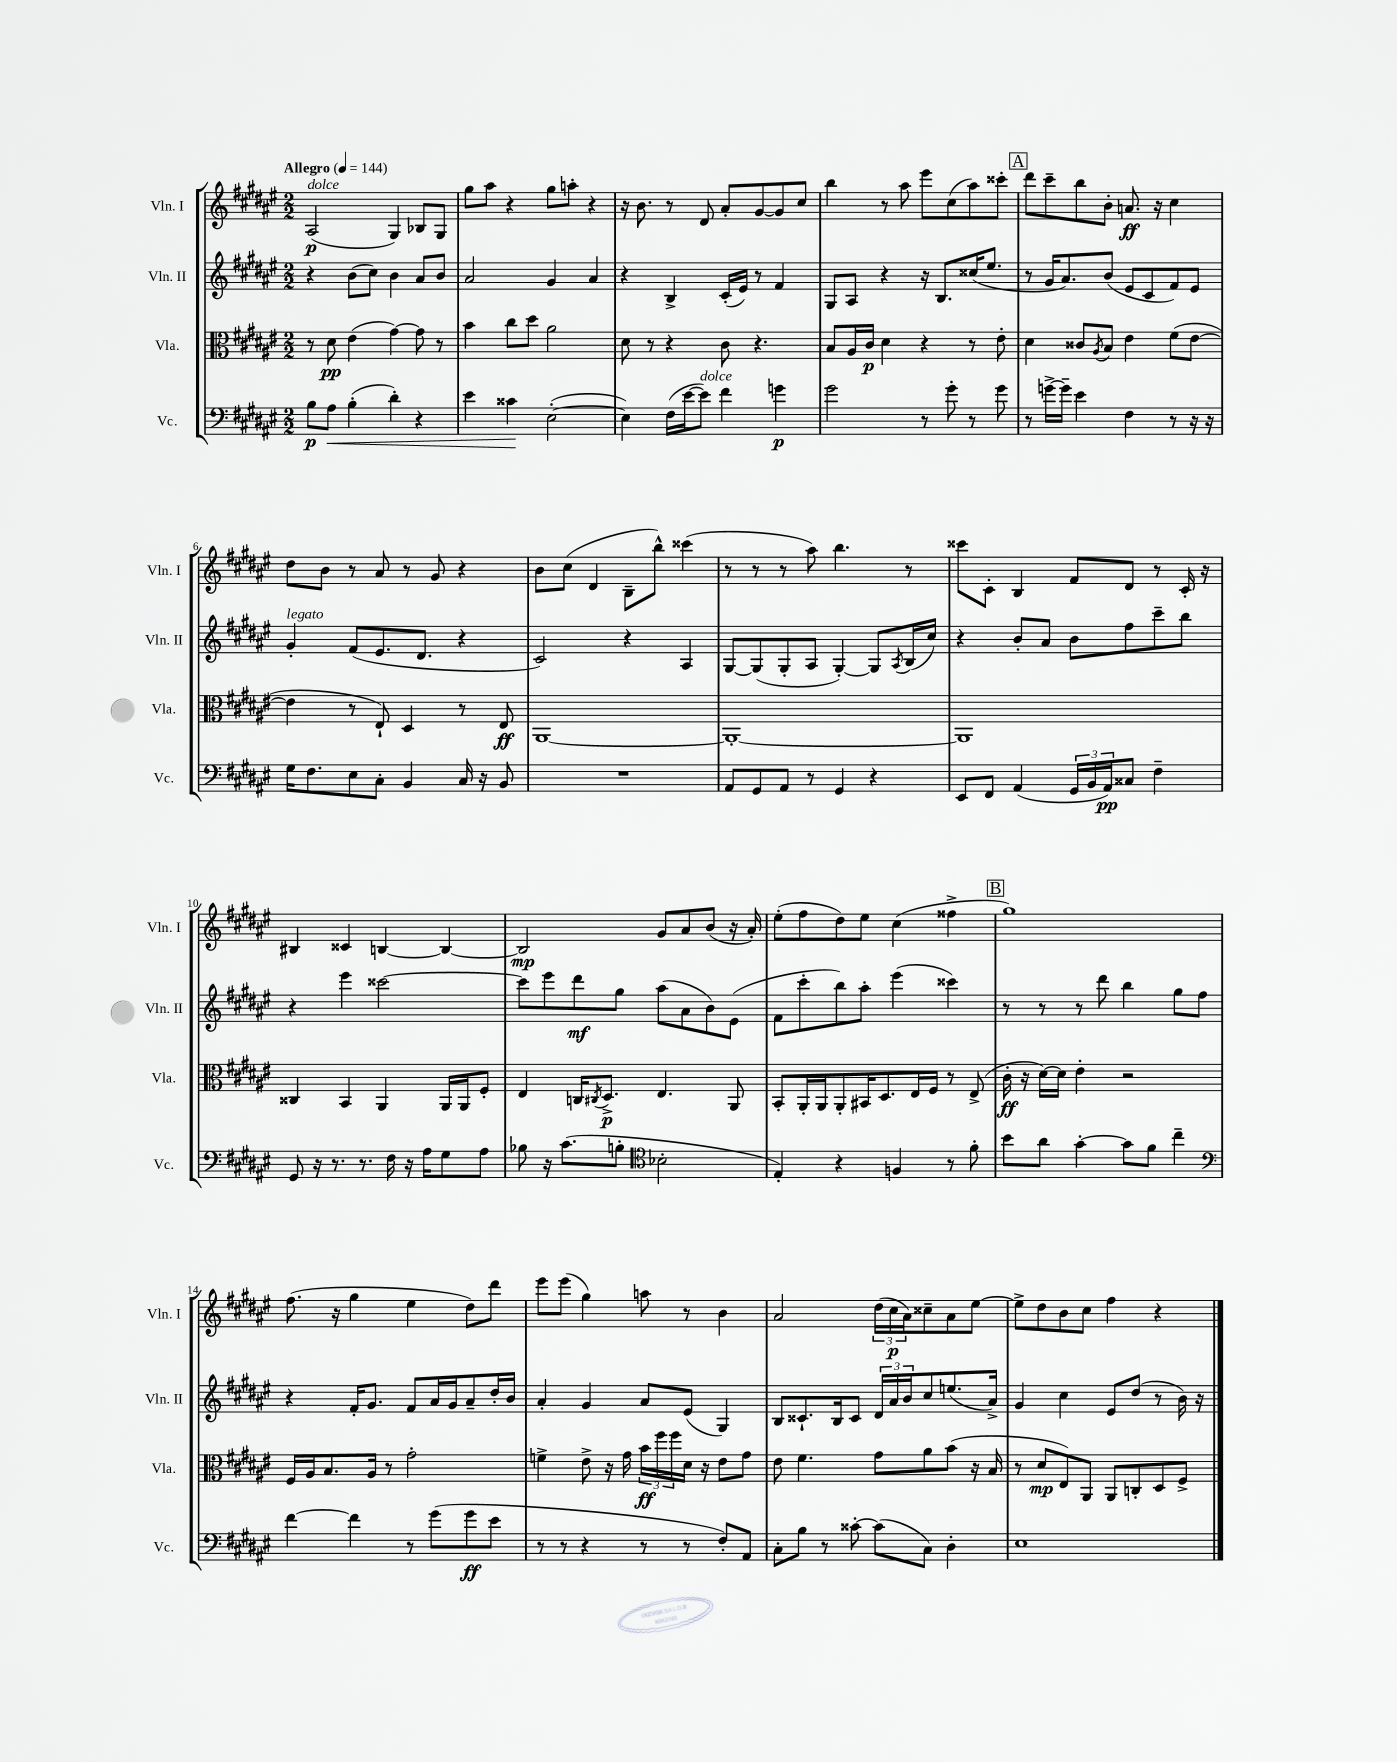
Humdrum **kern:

**kern	**kern	**kern	**kern
*staff4	*staff3	*staff2	*staff1
*clefF4	*clefC3	*clefG2	*clefG2
*k[f#c#g#d#a#e#]	*k[f#c#g#d#a#e#]	*k[f#c#g#d#a#e#]	*k[f#c#g#d#a#e#]
*M2/2	*M2/2	*M2/2	*M2/2
*MM144	*MM144	*MM144	*MM144
8B\L	8r	4r	(2A#/
8A#\J	8d#\	.	.
(4B'\	(4e#\	(8b\L	.
.	.	8cc#\J)	.
4d#'\)	[4g#\)	4b\	4G#/)
4r	8g#\]	8a#/L	8B-/L
.	8r	8b/J	8G#/J
=	=	=	=
4e#\	4b\	2a#/	8gg#\L
.	.	.	8aa#\J
4c##\	8cc#\L	.	4r
.	8dd#\J	.	.
([2E#'\	2a#\	4g#/	8gg#\L
.	.	.	8aa'\J
.	.	4a#/	4r
=	=	=	=
4E#\])	8d#\	4r	16r
.	.	.	8.b\
.	8r	.	.
(16F#\LL	4r	4B^/	8r
[16e#\J	.	.	.
8e#\]J)	.	.	8d#/
4f#\	8c#\	(16c#'/LL	8a#'/L
.	.	16e#/JJ)	.
.	4.r	8r	[8g#/
4g\	.	4f#/	8g#/]
.	.	.	8cc#/J
=	=	=	=
2g#\	8B/L	8G#/L	4bb\
.	16A#/L	8A#/J	.
.	16c#/JJ	.	.
.	4d#\	4r	8r
.	.	.	8aa#\
8r	4r	16r	8eee#\L
.	.	8.B/L	.
8g#'\	.	.	(8cc#\
8r	8r	(16cc##/K	8aa#\)
.	.	8.ee#/J	.
8g#\	8e#'\	.	8ccc##'\J
=	=	=	=
8r	4d#\	8r	8ddd#\L
[16g^\LL	.	16g#/LK	8ccc#~\
16g~\]JJ	.	8.a#/)	.
4e#\	8c##/L	.	8bb\
.	8qA#/	.	.
.	8B/J	(8b/J	8b'\J
4F#\	4e#\	8e#/L	8.a/
.	.	8c#/	.
.	.	.	16r
8r	(8f#\L	8f#/)	4cc#\
16r	[8e#\J	8e#/J	.
16r	.	.	.
=	=	=	=
16G#\LK	4e#\]	4g#'/	8dd#\L
8.F#\	.	.	.
.	.	.	8b\J
8E#\	8r	(8f#/L	8r
8C#'\J	8E#`/)	8.e#/	8a#/
4BB/	4D#/	.	8r
.	.	8.d#/J	.
.	.	.	8g#/
16C#/	8r	4r	4r
16r	.	.	.
8BB/	8E#/	.	.
=	=	=	=
1r	[1AA#	2c#/)	8b\L
.	.	.	(8cc#\J
.	.	.	4d#/
.	.	4r	8B~\L
.	.	.	8bb^^\J)
.	.	4A#/	(4ccc##\
=	=	=	=
8AA#/L	1AA#'_	[8G#/L	8r
8GG#/	.	(8G#/]	8r
8AA#/J	.	8G#'/	8r
8r	.	8A#/J	8aa#\)
4GG#/	.	[4G#'/)	4.bb\
4r	.	8G#/]L	.
.	.	8qA#/	.
.	.	(16B/L	8r
.	.	16cc#/JJ)	.
=	=	=	=
8EE#/L	1AA#]	4r	8ccc##\L
8FF#/J	.	.	8c#'\J
(4AA#/	.	8b'/L	4B/
.	.	8a#/J	.
24GG#/LL	.	8b\L	8f#/L
24BB/	.	.	.
24AA#/J)	.	.	.
8C##/J	.	8ff#\	8d#/J
4F#~\	.	8ccc#~\	8r
.	.	8bb\J	16c#'/
.	.	.	16r
=	=	=	=
8GG#/	4C##/	4r	4B#/
16r	.	.	.
8.r	.	.	.
.	4BB/	4eee#\	4c##/
8.r	.	.	.
.	4AA#/	[2ccc##\	[4B/
16F#\	.	.	.
16r	.	.	.
16A#\LK	.	.	.
8G#\	16AA#/LL	.	4B/_
.	16AA#/J	.	.
8A#\J	8F#'/J	.	.
=	=	=	=
8B-\	4E#/	8ccc##\]L	2B/]
16r	.	8eee#\	.
(8.c#\L	.	.	.
.	16C/LK	8ddd#\	.
.	8qC#/	.	.
.	8.D#^/J	.	.
8B'\J	.	8gg#\J	.
*clefC4	*	*	*
2B-'\	4.E#/	(8aa#\L	8g#/L
.	.	8a#\	8a#/
.	.	8b\)	(8b/J
.	8AA#/	(8e#\J	16r
.	.	.	16a#'/)
=	=	=	=
4E#'/)	8BB'/L	8f#\L	(8ee#'\L
.	16AA#'/L	8ccc#'\	8ff#\
.	16AA#/J	.	.
4r	8AA#'/	8bb\)	8dd#\)
.	16BB#/K	8aa#'\J	8ee#\J
.	8.D#/	.	.
4F/	.	(4eee#\	(4cc#\
.	16E#/L	.	.
.	16F#/JJ	.	.
8r	8r	4ccc##\)	4ff##^\
8f#'\	(8E#^/	.	.
=	=	=	=
8b\L	16c#'\	8r	1gg#)
.	16r	.	.
8a#\J	[16d#\LL)	8r	.
.	16d#\]JJ	.	.
[4g#'\	4e#'\	8r	.
.	.	8ddd#\	.
8g#\]L	2r	4bb\	.
8f#\J	.	.	.
4cc#~\	.	8gg#\L	.
.	.	8ff#\J	.
=	=	=	=
*clefF4	*	*	*
[4f#\	16F#/LL	4r	(8.ff#\
.	16A#/J	.	.
.	8.B/	.	.
.	.	.	16r
4f#\]	.	16f#'/LK	4gg#\
.	16A#/Jk	8.g#/J	.
.	8r	.	.
8r	2g#'\	8f#/L	4ee#\
(8g#\L	.	16a#/L	.
.	.	16g#/J	.
8g#\	.	8a#~/	8dd#\L)
8e#\J	.	16dd#'/L	8ddd#\J
.	.	16b/JJ	.
=	=	=	=
8r	4f^\	4a#'/	8eee#\L
8r	.	.	(8eee#\J
4r	8e#^\	4g#/	4gg#\)
.	16r	.	.
.	16g#\	.	.
8r	24b\LL	8a#/L	8aa\
.	24ff#\	.	.
.	24ff#\	.	.
8r	16d#\JJ	(8e#/J	8r
.	16r	.	.
8F#'/L)	8e#\L	4G#/)	4b\
8AA#/J	8g#\J	.	.
=	=	=	=
8C#'\L	8e#\	8B/L	2a#/
8B\J	4.f#\	8.c##`/	.
8r	.	.	.
.	.	16B/k	.
[8c##'\	.	8c##/J	.
(8c##\]L	8g#\L	24d#/LL	(24dd#\LL
.	.	24a#/	24cc#\
.	.	24b/J	24a#\J)
8C#\J)	8a#\	8cc#/	8cc##~\
4D#'\	(8b\J	(8.ee/	8a#\
.	16r	.	[8ee#\J
.	16B/	16a#^/Jk)	.
=	=	=	=
1E#	8r	4g#/	8ee#^\]L
.	8d#/L	.	8dd#\
.	8E#/)	4cc#\	8b\
.	8AA#/J	.	8cc#\J
.	8AA#/L	8e#/L	4ff#\
.	8C'/	(8dd#/J	.
.	8D#/	8r	4r
.	8F#^/J	16b\)	.
.	.	16r	.
==	==	==	==
*-	*-	*-	*-
